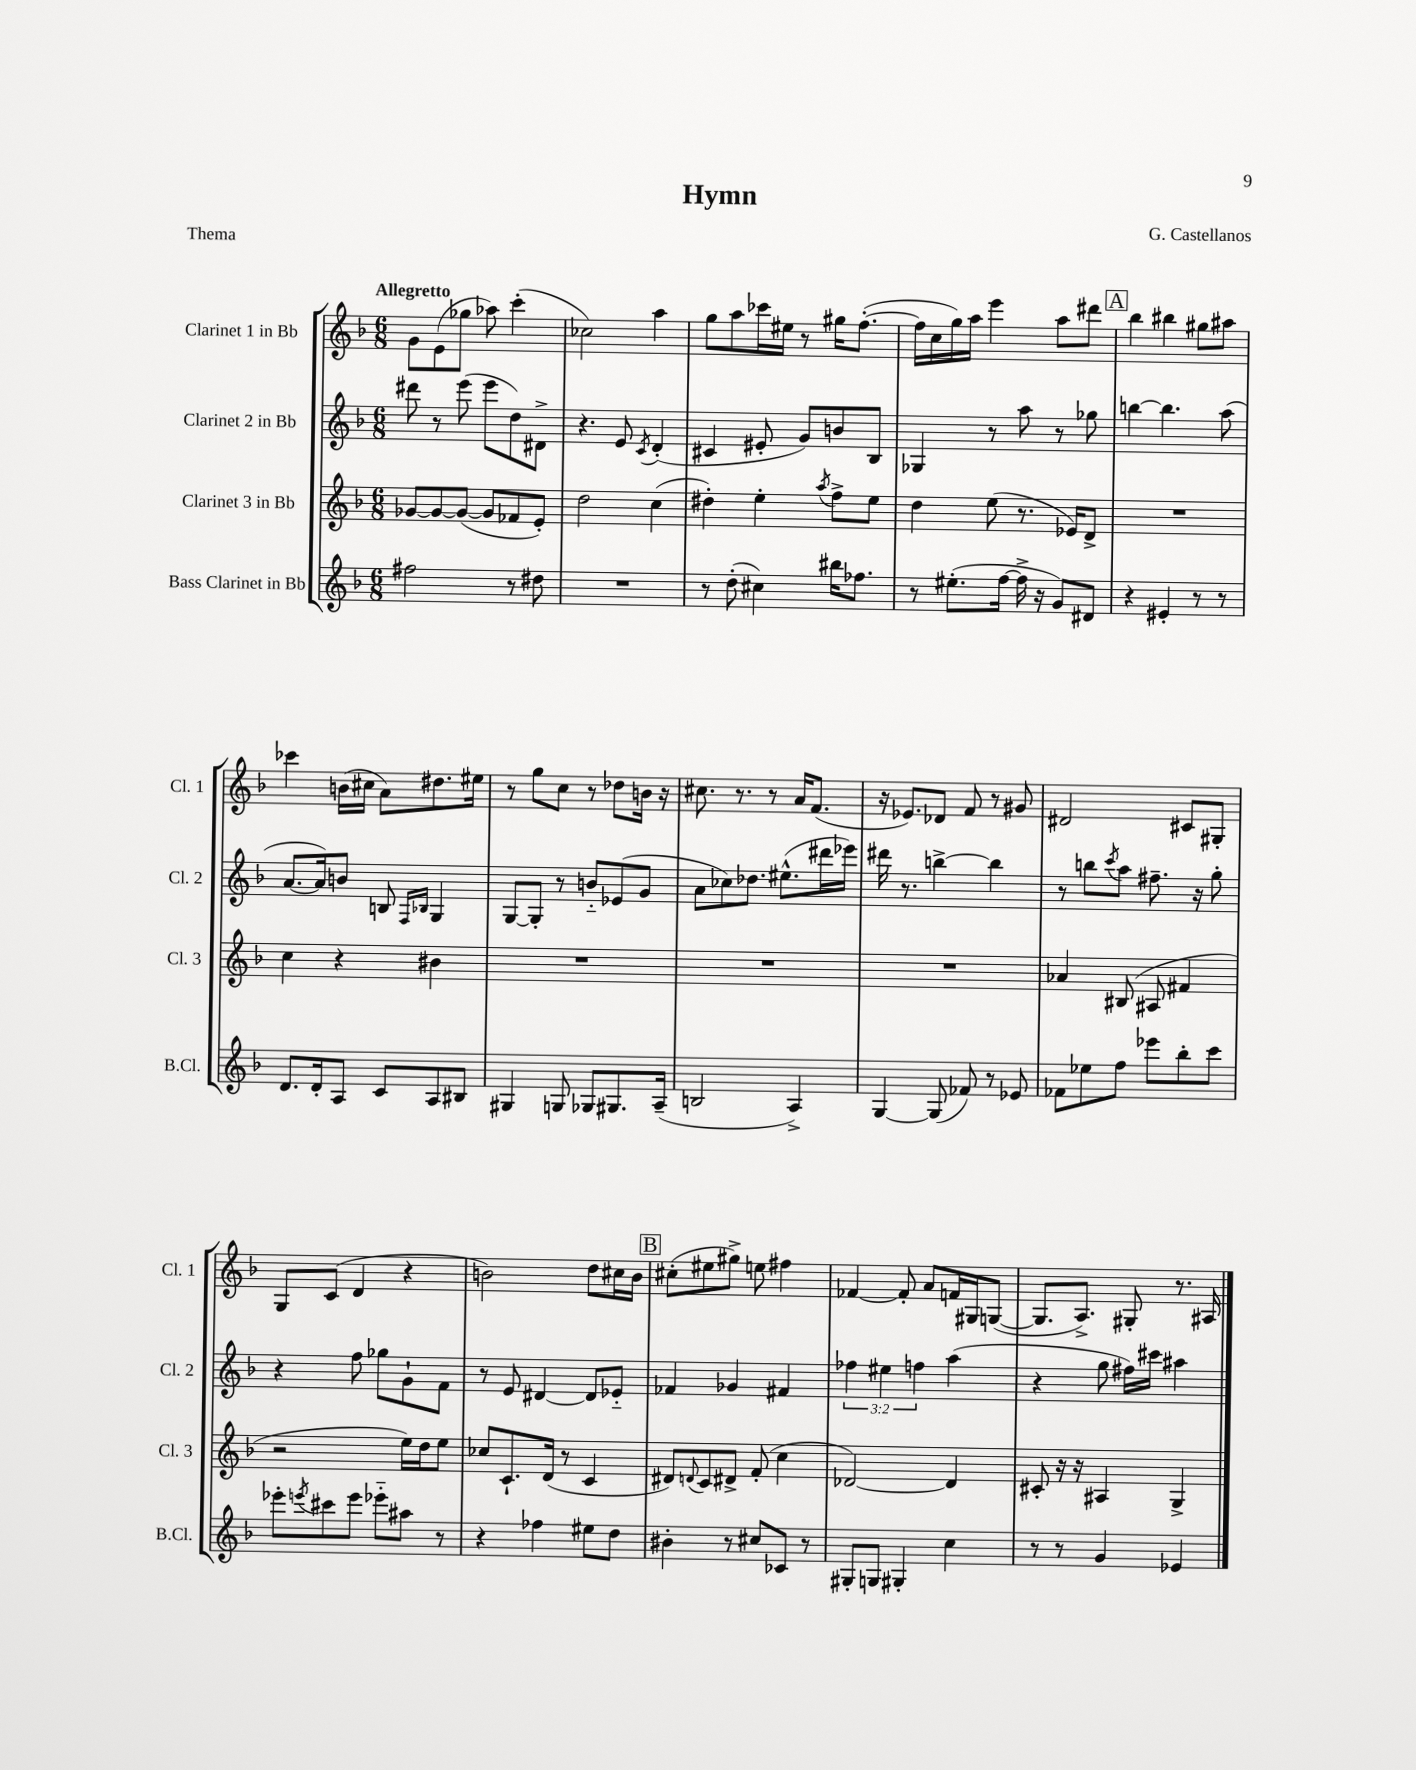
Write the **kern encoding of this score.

**kern	**kern	**kern	**kern
*staff4	*staff3	*staff2	*staff1
*clefG2	*clefG2	*clefG2	*clefG2
*k[b-]	*k[b-]	*k[b-]	*k[b-]
*M6/8	*M6/8	*M6/8	*M6/8
2ff#\	[8g-/L	8ddd#\	8g\L
.	8g-/_	8r	(8e\
.	(8g-/_J	(8eee\	8gg-\J
.	8g-/]L	8eee\L	8aa-\)
8r	8f-/	8dd\)	(4ccc'\
8dd#\	8e'/J)	8d#^\J	.
=	=	=	=
2.r	2dd\	4.r	2cc-\)
.	.	8e/	.
.	.	8qc/	.
.	(4cc\	(4d'/	4aa\
=	=	=	=
8r	4dd#'\)	4c#/	8gg\L
(8dd'\	.	.	8aa\
4cc#\)	4ee'\	8e#'/	16ccc-\L
.	.	.	16ee#\JJ
.	.	8g/L)	8r
.	8qaa/	.	.
16bb#\LK	8ff^\L	8b/	16gg#\LK
8.ff-\J	.	.	([8.ff'\J
.	8ee\J	8B-/J	.
=	=	=	=
8r	4dd\	4G-/	16ff\]LL
.	.	.	16cc\
(8.ee#'\L	.	.	16gg\)
.	.	.	16aa\JJ
.	(8ee\	8r	4eee\
[16ff\Jk	.	.	.
16ff^\]	8.r	8aa\	.
16r	.	.	.
8g/L)	.	8r	8aa\L
.	16e-/LK)	.	.
8d#/J	8d^/J	8gg-\	8ddd#\J
=	=	=	=
4r	2.r	[4bb\	4bb-\
4e#'/	.	4.bb\]	4bb#\
8r	.	.	8gg#\L
8r	.	(8aa\	8aa#\J
=	=	=	=
8.d/L	4cc\	[8.a/L	4ccc-\
16d'/k	.	16a/]k)	.
8A/J	4r	8b/J	(16b\LL
.	.	.	16cc#\JJ
8c/L	.	8B/	8a\L)
.	.	16qqF/LL	.
.	.	16qqB-/JJ	.
8A/	4b#\	4G/	8.dd#\
8B#/J	.	.	.
.	.	.	16ee#\Jk
=	=	=	=
4G#/	2.r	[8G/L	8r
.	.	8G'/]J	8gg\L
8G/	.	8r	8cc\J
8G-/L	.	8b'~/L	8r
8.G#/	.	(8e-/	8dd-\L
.	.	8g/J	16b\Jk
(16A~/Jk	.	.	16r
=	=	=	=
2B/	2.r	8a\L	8.cc#\
.	.	8cc-\)	.
.	.	.	8.r
.	.	8.dd-\J	.
.	.	.	8r
.	.	(8.ee#^^\L	.
4A^/)	.	.	16a/LK
.	.	.	(8.f/J
.	.	16ddd#\L	.
.	.	16eee-\JJ)	.
=	=	=	=
[4G/	2.r	16ddd#\	16r
.	.	8.r	8.e-/L)
(8G/]	.	[4bb^\	8d-/J
8f-/)	.	.	8f/
8r	.	4bb\]	8r
8e-/	.	.	8g#/
=	=	=	=
8f-\L	4a-/	8r	2d#/
8ee-\	.	8bb\L	.
.	.	8qccc/	.
8ff\J	(8B#/	8aa\J	.
8eee-\L	8A#/	8.ff#~\	.
8bb-'\	4f#/	.	8c#/L
.	.	16r	.
8ccc\J	.	8gg'\	8G#'/J
=	=	=	=
8eee-'\L	2r	4r	8G/L
8qeee/	.	.	.
8ccc#\	.	.	(8c/J
8eee\J	.	8ff\	4d/
8eee-'~\L	.	8gg-\L	.
8aa#\J	16ee\LL)	8g`\	4r
.	16dd\J	.	.
8r	8ee\J	8f\J	.
=	=	=	=
4r	8cc-/L	8r	2b\)
.	8.c`/	8e/	.
4ff-\	.	[4d#/	.
.	(16d/Jk	.	.
.	8r	.	.
8ee#\L	4c/	8d#/]L	8dd\L
8dd\J	.	8e-'~/J	16cc#\L
.	.	.	16b\JJ
=	=	=	=
4b#'\	8d#/L)	4f-/	(8cc#'\L
.	8qqd/	.	.
.	8c/	.	8ee#\
8r	8d#^/J	4g-/	8gg#^\J)
8cc#/L	(8f'/	.	8ee\
8c-/J	4cc\	4f#/	4ff#\
8r	.	.	.
=	=	=	=
8G#'/L	[2d-/)	6ff-\	[4f-/
8G/J	.	.	.
.	.	6ee#\	.
4G#'/	.	.	8f-'/]
.	.	6ff\	.
.	.	.	8a/L
4cc\	4d-/]	(4aa\	16f/L
.	.	.	16G#/J
.	.	.	([8G/J
=	=	=	=
8r	8c#'/	4r	8.G/]L
8r	16r	.	.
.	16r	.	8.A^/J)
4g/	4A#/	8gg\	.
.	.	16ff#\LL)	8G#'/
.	.	16ccc#\JJ	.
4e-/	4G^/	4aa#\	8.r
.	.	.	16A#/
==	==	==	==
*-	*-	*-	*-
